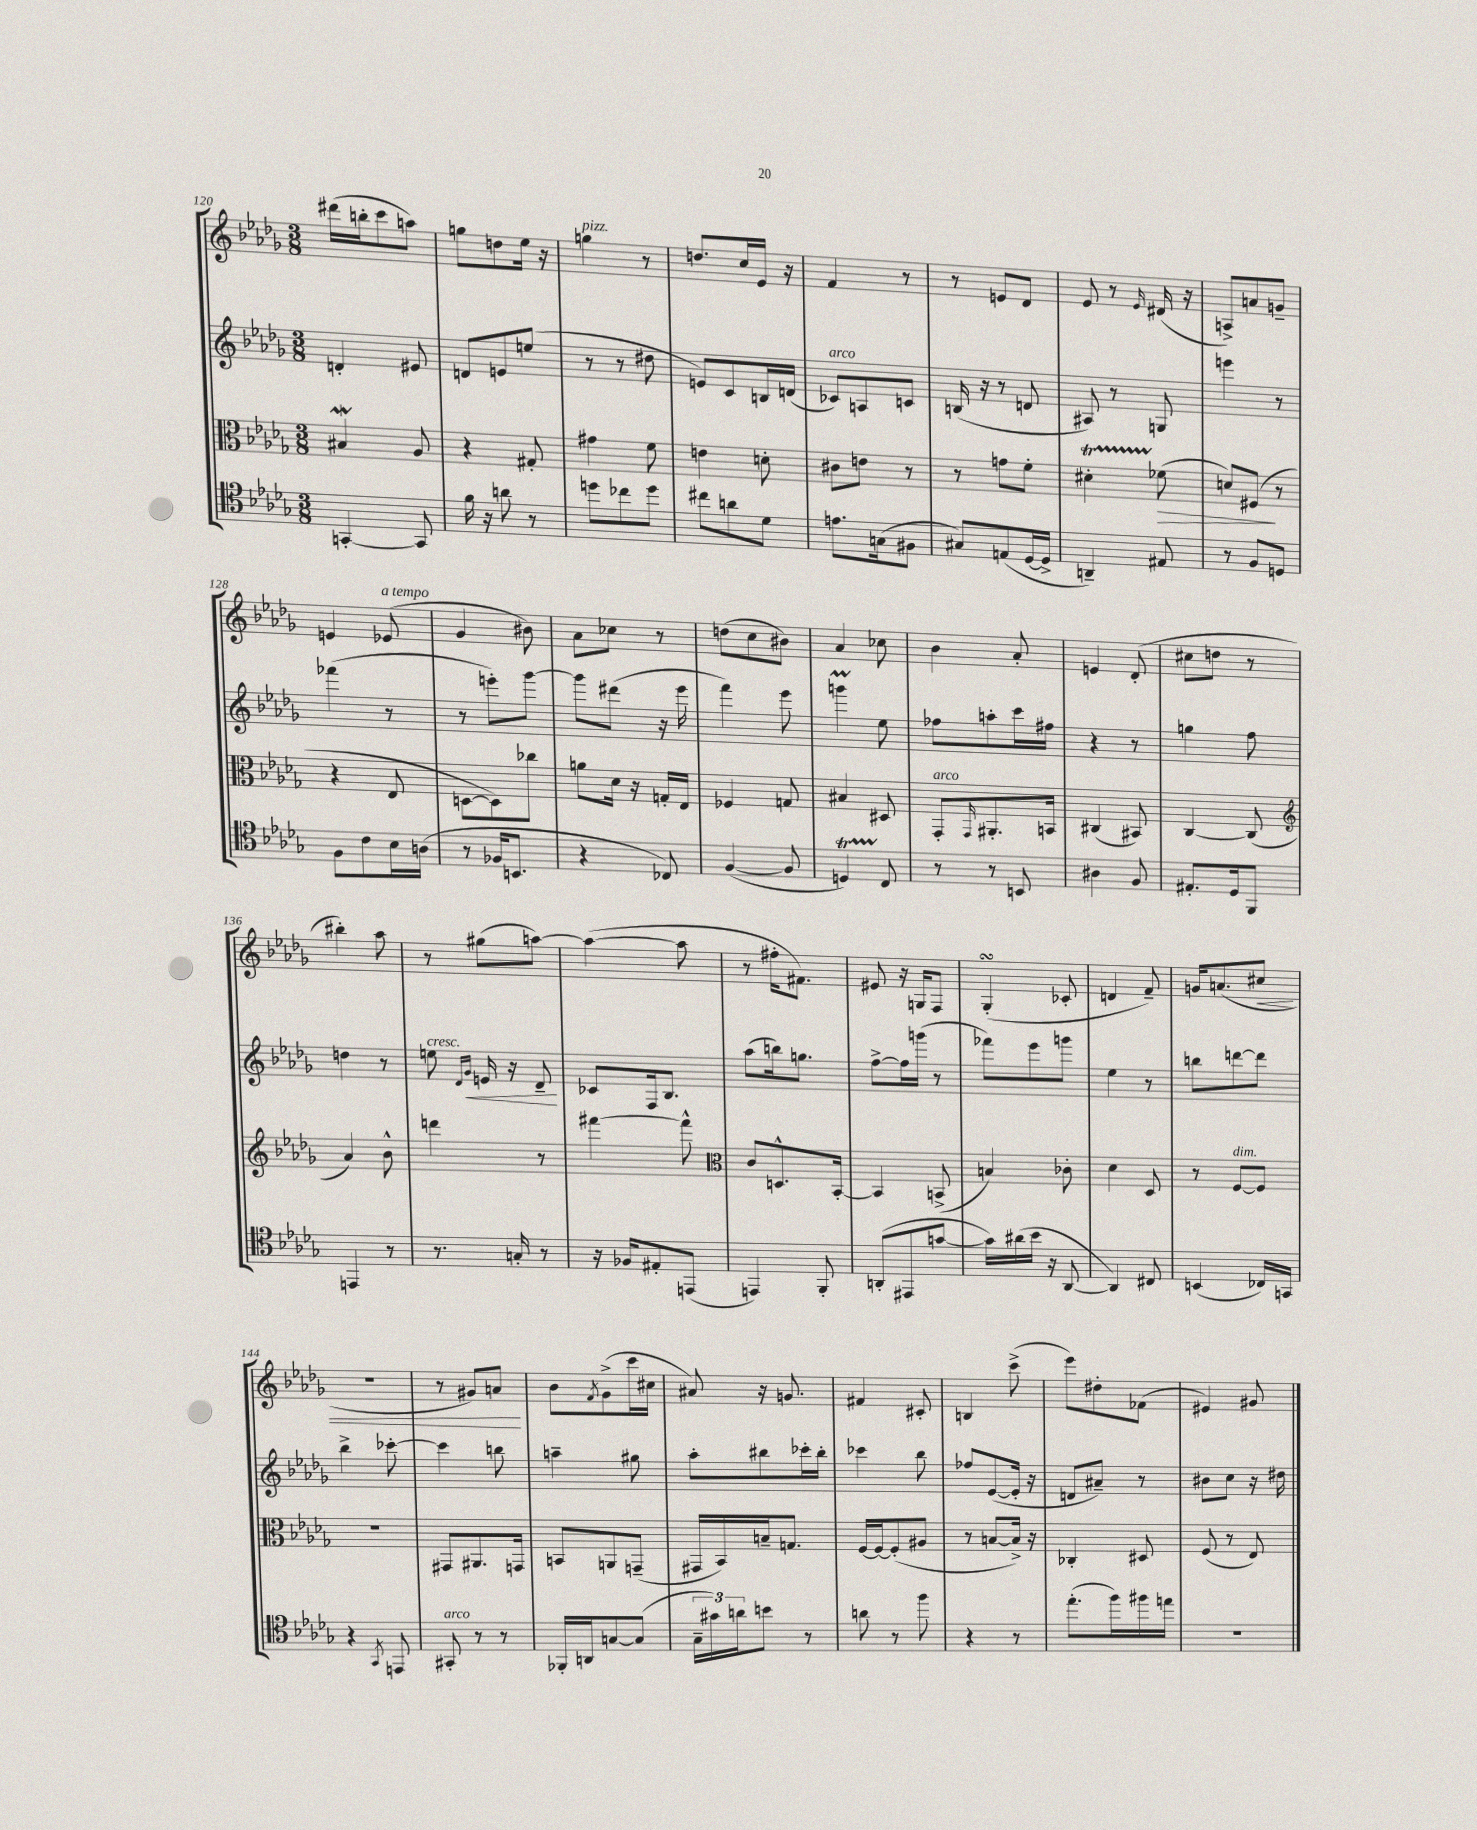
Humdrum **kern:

**kern	**kern	**dynam	**kern	**dynam	**kern	**dynam
*part4	*part3	*part3	*part2	*part2	*part1	*part1
*staff4	*staff3	*staff3	*staff2	*staff2	*staff1	*staff1
*clefC4	*clefC3	*	*clefG2	*	*clefG2	*
*k[b-e-a-d-g-]	*k[b-e-a-d-g-]	*	*k[b-e-a-d-g-]	*	*k[b-e-a-d-g-]	*
*M3/8	*M3/8	*	*M3/8	*	*M3/8	*
=120	=120	=120	=120	=120	=120	=120
[4GGn'/	4B#XW/	.	4dn'/	.	(16ddd#X\LL	.
.	.	.	.	.	16bbn'\J	.
.	.	.	.	.	8ccc\	.
8GG/]	8A-/	.	8e#X/	.	8aan\J)	.
=121	=121	=121	=121	=121	=121	=121
16f\	4r	.	8dn/L	.	8ggn\L	.
16r	.	.	.	.	.	.
8an\	.	.	8en/	.	8ddn\	.
8r	8G#X'/	.	(8een/J	.	16ee-\Jk	.
.	.	.	.	.	16r	.
=122	=122	=122	=122	=122	=122	=122
!	!	!	!	!	!LO:TX:a:i:t=pizz.	!
8ddn\L	4g#X\	.	8r	.	4ggn\	.
8cc-X\	.	.	8r	.	.	.
8dd\J	8f\	.	8dd#X\	.	8r	.
=123	=123	=123	=123	=123	=123	=123
8cc#X\L	4en\	.	8en/L)	.	8.ddn/L	.
8an\	.	.	8c/	.	.	.
.	.	.	.	.	16cc/L	.
8d-\J	8dn'\	.	16Bn/L	.	16e-/JJ	.
.	.	.	(16dn/JJ	.	16r	.
=124	=124	=124	=124	=124	=124	=124
!	!	!	!LO:TX:a:i:t=arco	!	!	!
8.en\L	8c#X\L	.	8c-X/L)	.	4f/	.
.	8en\J	.	8An/	.	.	.
(16Gn\k	.	.	.	.	.	.
8F#X\J	8r	.	8cn/J	.	8r	.
=125	=125	=125	=125	=125	=125	=125
8G#X/L)	8r	.	(16Bn/	.	8r	.
.	.	.	16r	.	.	.
(8En/	8gn\L	.	8r	.	8en/L	.
[16D-/L	8f'\J	.	8dn/	.	8d-/J	.
16D-^/JJ]	.	.	.	.	.	.
=126	=126	=126	=126	=126	=126	=126
4AAn~/)	4d#Xt'\	.	8A#X/)	.	8e-/	.
.	.	.	8r	.	8r	.
.	.	.	.	.	16qqe-/	.
!	!	!LO:HP:b	!	!	!	!
8E#X/	(8f-X\	>	8Gn/	.	(16d#X/	.
.	.	.	.	.	16r	.
=127	=127	=127	=127	=127	=127	=127
8r	8dn/L)	.	4eeen\	.	8An^/L)	.
8F/L	(8F#X/J	.	.	.	8an/	.
8Dn/J	8r	]	8r	.	8gn~/J	.
!!LO:LB:g=z
=128	=128	=128	=128	=128	=128	=128
8F\L	4r	.	(4fff-X\	.	4en/	.
8c\	.	.	.	.	.	.
!	!	!	!	!	!LO:TX:a:i:t=a tempo	!
16B-\L	8E-/	.	8r	.	(8e-X/	.
(16An\JJ	.	.	.	.	.	.
=129	=129	=129	=129	=129	=129	=129
8r	[8Dn\L	.	8r	.	4g-/	.
16F-X/KL	8D\])	.	8eeen'\L)	.	.	.
8.BBn/J	.	.	.	.	.	.
.	8cc-X\J	.	[8ggg-\J	.	8b#X\)	.
=130	=130	=130	=130	=130	=130	=130
4r	8an\L	.	8ggg-\L]	.	8a-\L	.
.	16d-\Jk	.	(8ddd#X\J	.	8cc-X\J	.
.	16r	.	.	.	.	.
8C-X/)	16Gn'/LL	.	16r	.	8r	.
.	16E-/JJ	.	16eee-\	.	.	.
=131	=131	=131	=131	=131	=131	=131
([4F/	4F-X/	.	4fff\)	.	(8ddn\L	.
.	.	.	.	.	8cc\	.
8F/]	8Gn/	.	8eee-\	.	8b#X\J)	.
=132	=132	=132	=132	=132	=132	=132
4Dnt/)	4B#X/	.	4gggnm\	.	4a-/	.
8C/	8D#X/	.	8ee-\	.	8cc-X\	.
=133	=133	=133	=133	=133	=133	=133
!	!LO:TX:a:i:t=arco	!	!	!	!	!
8r	8GG-'/L	.	8ff-X\L	.	4b-\	.
.	16qqGG-/	.	.	.	.	.
8r	8.AA#X'/	.	8aan'\	.	.	.
8BBn/	.	.	16ccc\L	.	8a-'/	.
.	16BBn/Jk	.	16ff#X\JJ	.	.	.
=134	=134	=134	=134	=134	=134	=134
4A#X\	(4C#X/	.	4r	.	4en/	.
8F/	8BB#X/)	.	8r	.	(8d-'/	.
=135	=135	=135	=135	=135	=135	=135
8.E#X'/L	[4C/	.	4ggn\	.	8cc#X\L	.
.	.	.	.	.	8ddn\J	.
16D-/k	.	.	.	.	.	.
8FF/J	(8C/]	.	8ff\	.	8r	.
!!LO:LB:g=z
=136	=136	=136	=136	=136	=136	=136
*	*clefG2	*	*	*	*	*
4EEn/	4a-/)	.	4ddn\	.	4bb#X'\)	.
8r	8b-^^\	.	8r	.	8aa-\	.
=137	=137	=137	=137	=137	=137	=137
!	!	!	!LO:TX:a:i:t=cresc.	!	!	!
!	!	!	!	!LO:HP:b	!	!
8.r	4dddn\	.	8een\	<	8r	.
.	.	.	16qqd-/LL	.	.	.
.	.	.	16qqg-/JJ	.	.	.
.	.	.	16en/	.	(8gg#X\L	.
16Gn'/	.	.	16r	.	.	.
8r	8r	.	8d-~/	.	[8aan\J)	.
.	.	.	.	[	.	.
=138	=138	=138	=138	=138	=138	=138
16r	[4fff#X\	.	8c-X/L	.	(4aa\_	.
16F-X/KL	.	.	.	.	.	.
8E#X'/	.	.	16F/k	.	.	.
.	.	.	8.B-/J	.	.	.
(8EEn/J	8fff#^^\]	.	.	.	8aa\]	.
=139	=139	=139	=139	=139	=139	=139
*	*clefC3	*	*	*	*	*
4EEn/)	8c/L	.	(8aa-\L	.	8r	.
.	8.Dn^^/	.	16bbn\k)	.	16ff#X'\KL	.
.	.	.	8.ggn\J	.	8.f#X\J)	.
8FF'/	.	.	.	.	.	.
.	[16BB-'/Jk	.	.	.	.	.
=140	=140	=140	=140	=140	=140	=140
(8AAn'/L	4BB-/]	.	[8ff^\L	.	8e#X/	.
8EE#X/	.	.	16ff\L]	.	16r	.
.	.	.	(16gggn\JJ	.	16Gn/KL	.
[8gn/J	(8BBn^/	.	8r	.	8F/J	.
=141	=141	=141	=141	=141	=141	=141
16g\LL])	4Bn/)	.	8fff-X\L)	.	(4G-sSSs'/	.
(16a#X\	.	.	.	.	.	.
16b-\JJ	.	.	8eee-\	.	.	.
16r	.	.	.	.	.	.
[8AA-/	8c-X'\	.	8gggn\J	.	8c-X'/	.
=142	=142	=142	=142	=142	=142	=142
4AA-/])	4d-\	.	4ee-\	.	4dn/	.
8C#X/	8D-/	.	8r	.	8f~/)	.
=143	=143	=143	=143	=143	=143	=143
(4BBn/	8r	.	8bbn\L	.	16gn/KL	.
.	.	.	.	.	(8.an/	.
!	!LO:TX:a:i:t=dim.	!	!	!	!	!
.	[8F/L	.	[8dddn\	.	.	.
!	!	!	!	!	!	!LO:HP:b
16C-X/LL)	8F/J]	.	8ddd\J]	.	8cc#X/J	<
16GGn/JJ	.	.	.	.	.	.
!!LO:LB:g=z
=144	=144	=144	=144	=144	=144	=144
4r	4.r	.	4bb-^\	.	4.r	.
8qGG-/	.	.	.	.	.	.
8EEn/	.	.	[8ccc-X'\	.	.	.
=145	=145	=145	=145	=145	=145	=145
!LO:TX:a:i:t=arco	!	!	!	!	!	!
8GG#X'/	8GG#X/L	.	4ccc-\]	.	8r	.
8r	8.AA#X/	.	.	.	8g#X/L)	.
8r	.	.	8bbn\	.	8an/J	.
.	16GGn/Jk	.	.	.	.	.
.	.	.	.	.	.	[
=146	=146	=146	=146	=146	=146	=146
16FF-X'/LL	8BBn/L	.	4aan~\	.	8b-\L	.
16AAn/J	.	.	.	.	.	.
.	.	.	.	.	8qf/	.
[8Gn/	8AAn/	.	.	.	(8g-^\	.
(8G/J]	(8GGn~/J	.	8gg#X\	.	16ccc\L	.
.	.	.	.	.	16cc#X\JJ	.
=147	=147	=147	=147	=147	=147	=147
24G-~\LL	16GG#X/LL	.	8aa-'\L	.	8a#X/)	.
24g#X\)	.	.	.	.	.	.
.	16BB-/)	.	.	.	.	.
24an\J	.	.	.	.	.	.
8bn\J	16Bn~/J	.	8bb#X\	.	16r	.
.	8.Gn/J	.	.	.	8.gn/	.
8r	.	.	16ccc-X'\L	.	.	.
.	.	.	16bb#'\JJ	.	.	.
=148	=148	=148	=148	=148	=148	=148
8an\	[16F/LL	.	4ccc-X\	.	4f#X/	.
.	16F/J_	.	.	.	.	.
8r	(8F'/]	.	.	.	.	.
8ff\	8A#X/J	.	8bb-\	.	8c#X'/	.
=149	=149	=149	=149	=149	=149	=149
4r	8r	.	8ff-X/L	.	4Bn/	.
.	[8Bn/L	.	([8e-/	.	.	.
8r	16B^/Jk])	.	16e-'/Jk]	.	(8ccc^\	.
.	16r	.	16r	.	.	.
=150	=150	=150	=150	=150	=150	=150
(8.ee-'\L	4C-X'/	.	8dn/L	.	8eee-\L)	.
.	.	.	8a#X~/J)	.	8dd#X'\	.
16ff\L)	.	.	.	.	.	.
16ff#X\	8D#X/	.	8r	.	(8f-X\J	.
16een\JJ	.	.	.	.	.	.
=151	=151	=151	=151	=151	=151	=151
4.r	(8F/	.	8b#X\L	.	4e#X/)	.
.	8r	.	8cc\J	.	.	.
.	8E-/)	.	16r	.	8g#X/	.
.	.	.	16dd#X\	.	.	.
==	==	==	==	==	==	==
*-	*-	*-	*-	*-	*-	*-
